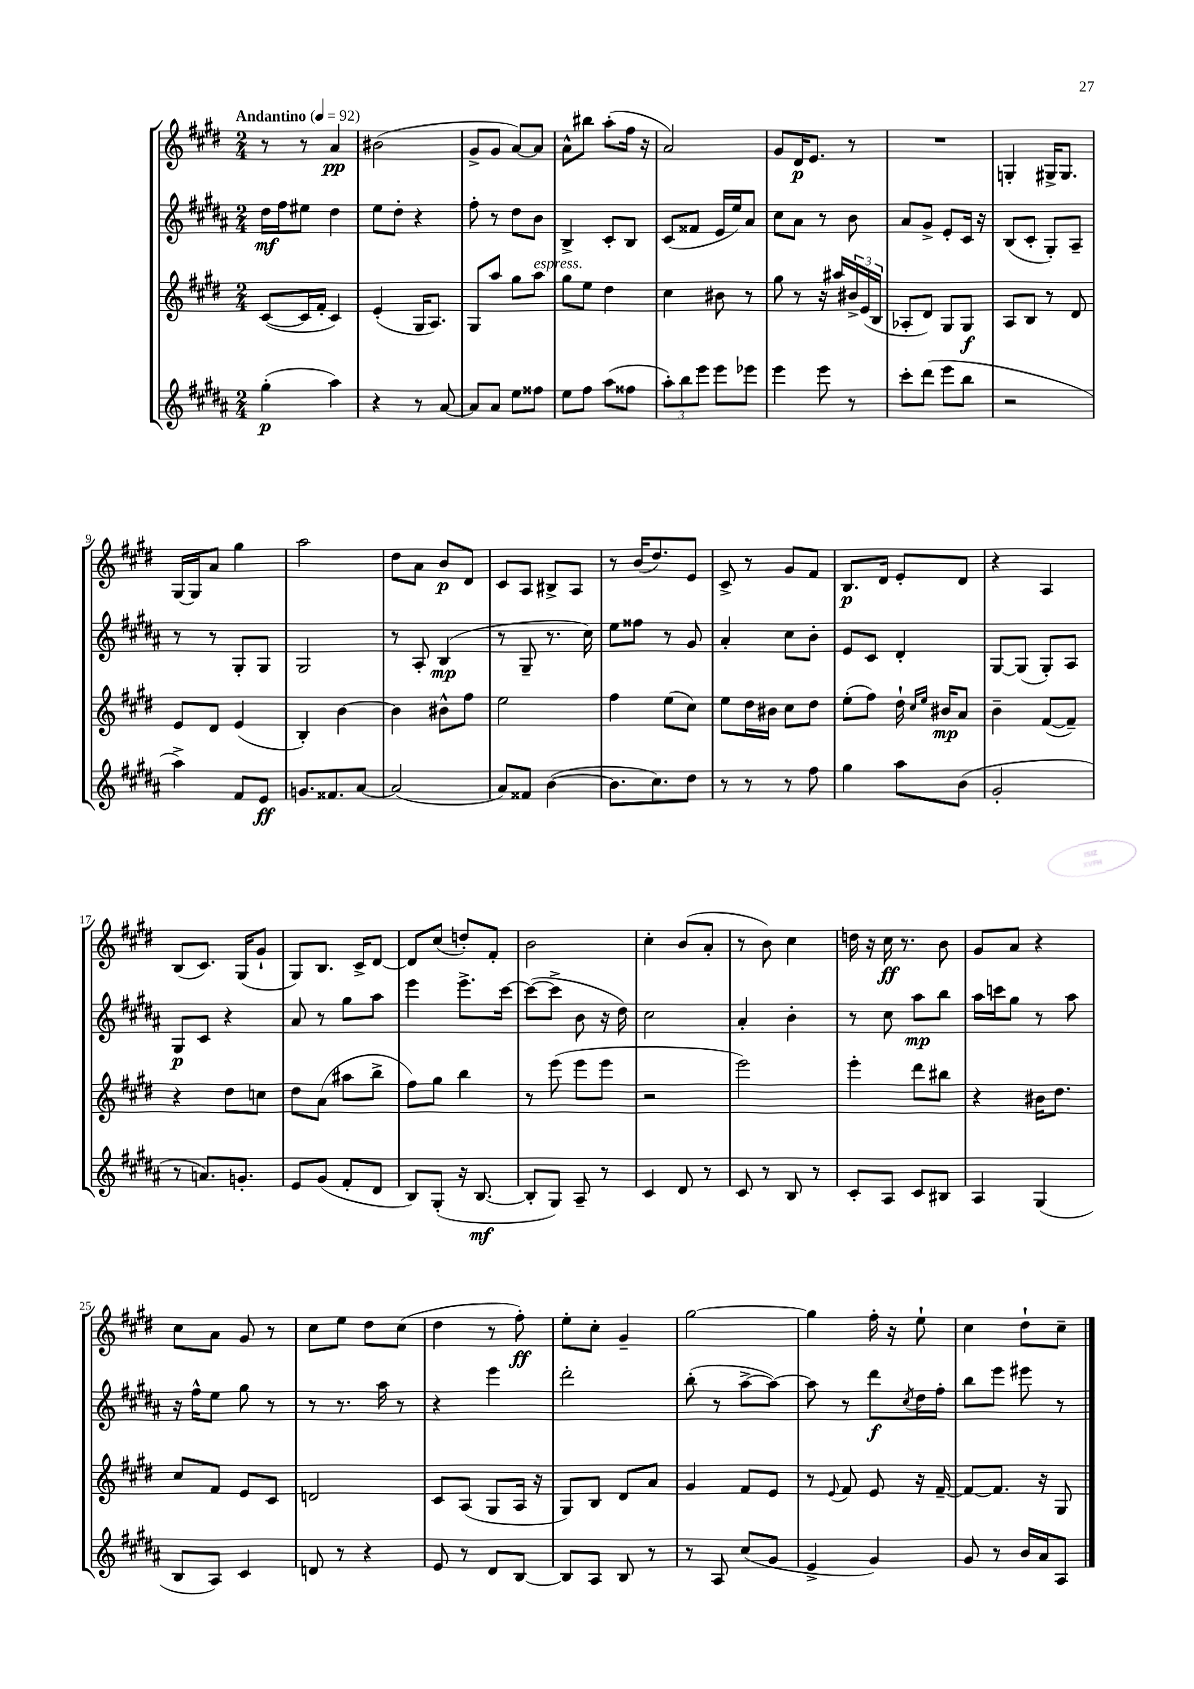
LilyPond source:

<<
\new StaffGroup <<
\new Staff = "s0" {
    \clef treble \key e \major \numericTimeSignature \time 2/4 \tempo "Andantino" 4 = 92
    r8 r8 a'4\pp |
    bis'2( |
    gis'8-> gis'8 a'8~) a'8 |
    a'8-^ bis''8 a''8-.( fis''16 r16 |
    a'2) |
    gis'8 dis'16\p e'8. r8 |
    R2 |
    g4-. gis16-> gis8. |
    gis16~ gis16 a'8 gis''4 |
    a''2 |
    dis''8 a'8 b'8\p dis'8 |
    cis'8 a8 bis8-> a8 |
    r8 b'16( dis''8.) e'8 |
    cis'8-> r8 gis'8 fis'8 |
    b8.\p dis'16 e'8-. dis'8 |
    r4 a4 |
    b8( cis'8.) gis16( gis'8-! |
    gis8) b8. cis'16-> dis'8~ |
    dis'8 cis''8( d''8-.) fis'8-. |
    b'2 |
    cis''4-. b'8( a'8-. |
    r8 b'8) cis''4 |
    d''16 r16 cis''16\ff r8. b'8 |
    gis'8 a'8 r4 |
    cis''8 a'8 gis'8 r8 |
    cis''8 e''8 dis''8 cis''8( |
    dis''4 r8 fis''8-.\ff) |
    e''8-. cis''8-. gis'4-- |
    gis''2~ |
    gis''4 fis''16-. r16 e''8-! |
    cis''4 dis''8-! cis''8-- \bar "|." |
}
\new Staff = "s1" {
    \clef treble \key b \major \numericTimeSignature \time 2/4
    dis''16\mf fis''16 eis''8 dis''4 |
    e''8 dis''8-. r4 |
    fis''8-. r8 dis''8 b'8 |
    b4-> cis'8-. b8 |
    cis'8( fisis'8 e'16 e''16) ais'8 |
    cis''8 ais'8 r8 b'8 |
    ais'8 gis'8-> e'8-. cis'16 r16 |
    b8( cis'8-. gis8-.) ais8-- |
    r8 r8 gis8-. gis8 |
    gis2 |
    r8 ais8-. b4\mp( |
    r8 gis8-- r8. cis''16) |
    e''8 fisis''8 r8 gis'8 |
    ais'4-. cis''8 b'8-. |
    e'8 cis'8 dis'4-. |
    gis8~ gis8( gis8-.) ais8 |
    gis8\p cis'8 r4 |
    ais'8 r8 gis''8 ais''8 |
    e'''4 e'''8.-> cis'''16~ |
    cis'''8~( cis'''8-> b'8 r16 dis''16) |
    cis''2 |
    ais'4-. b'4-. |
    r8 cis''8 ais''8\mp b''8 |
    ais''16 c'''16 gis''8 r8 ais''8 |
    r16 fis''16-^ e''8 gis''8 r8 |
    r8 r8. ais''16 r8 |
    r4 e'''4 |
    dis'''2-. |
    b''8-.( r8 ais''8~-> ais''8~) |
    ais''8 r8 dis'''8\f \acciaccatura { cis''8 } dis''16 fis''16-. |
    b''8 e'''8 eis'''8 r8 \bar "|." |
}
\new Staff = "s2" {
    \clef treble \key e \major \numericTimeSignature \time 2/4
    cis'8~( cis'16 fis'16-. cis'4) |
    e'4-.( gis16 a8.) |
    gis8 a''8 gis''8 a''8^\markup { \italic "espress." } |
    gis''8 e''8 dis''4 |
    cis''4 bis'8 r8 |
    gis''8 r8 r16 ais''16 \tuplet 3/2 { bis'16-> e'16( b16 } |
    aes8-. dis'8) gis8 gis8\f |
    a8 b8 r8 dis'8 |
    e'8 dis'8 e'4( |
    b4-.) b'4~ |
    b'4 bis'8-^ fis''8 |
    e''2 |
    fis''4 e''8( cis''8) |
    e''8 dis''16 bis'16 cis''8 dis''8 |
    e''8-.( fis''8) dis''16-! \grace { cis''16 e''16 } bis'16\mp a'8 |
    b'4-- fis'8~( fis'8--) |
    r4 dis''8 c''8 |
    dis''8 a'8( ais''8 b''8-> |
    fis''8) gis''8 b''4 |
    r8 e'''8( e'''8 e'''8 |
    r2 |
    e'''2) |
    e'''4-. dis'''8 bis''8 |
    r4 bis'16 dis''8. |
    cis''8 fis'8 e'8 cis'8 |
    d'2 |
    cis'8 a8( gis8 a16 r16 |
    gis8) b8 dis'8 a'8 |
    gis'4 fis'8 e'8 |
    r8 \appoggiatura { e'8 } fis'8 e'8 r16 fis'16~-- |
    fis'8~ fis'8. r16 gis8 \bar "|." |
}
\new Staff = "s3" {
    \clef treble \key b \major \numericTimeSignature \time 2/4
    gis''4-.\p( ais''4) |
    r4 r8 ais'8~ |
    ais'8 ais'8 e''8 fisis''8 |
    e''8 fis''8 ais''8( fisis''8 |
    \tuplet 3/2 { ais''8-.) b''8 e'''8 } e'''8 ees'''8 |
    e'''4 e'''8 r8 |
    cis'''8-. dis'''8( e'''8 b''8 |
    r2 |
    ais''4->) fis'8 e'8\ff |
    g'8. fisis'8. ais'8~ |
    ais'2( |
    ais'8) fisis'8 b'4~( |
    b'8. cis''8.) dis''8 |
    r8 r8 r8 fis''8 |
    gis''4 ais''8 b'8( |
    gis'2-. |
    r8 a'8.) g'8.-. |
    e'8 gis'8( fis'8-. dis'8 |
    b8) gis8-.( r16 b8.~\mf |
    b8-. gis8) ais8-- r8 |
    cis'4 dis'8 r8 |
    cis'8 r8 b8 r8 |
    cis'8-. ais8 cis'8 bis8 |
    ais4 gis4( |
    b8 ais8) cis'4 |
    d'8 r8 r4 |
    e'8 r8 dis'8 b8~ |
    b8 ais8 b8 r8 |
    r8 ais8 cis''8( gis'8 |
    e'4-> gis'4) |
    gis'8 r8 b'16 ais'16 ais8 \bar "|." |
}
>>
>>
